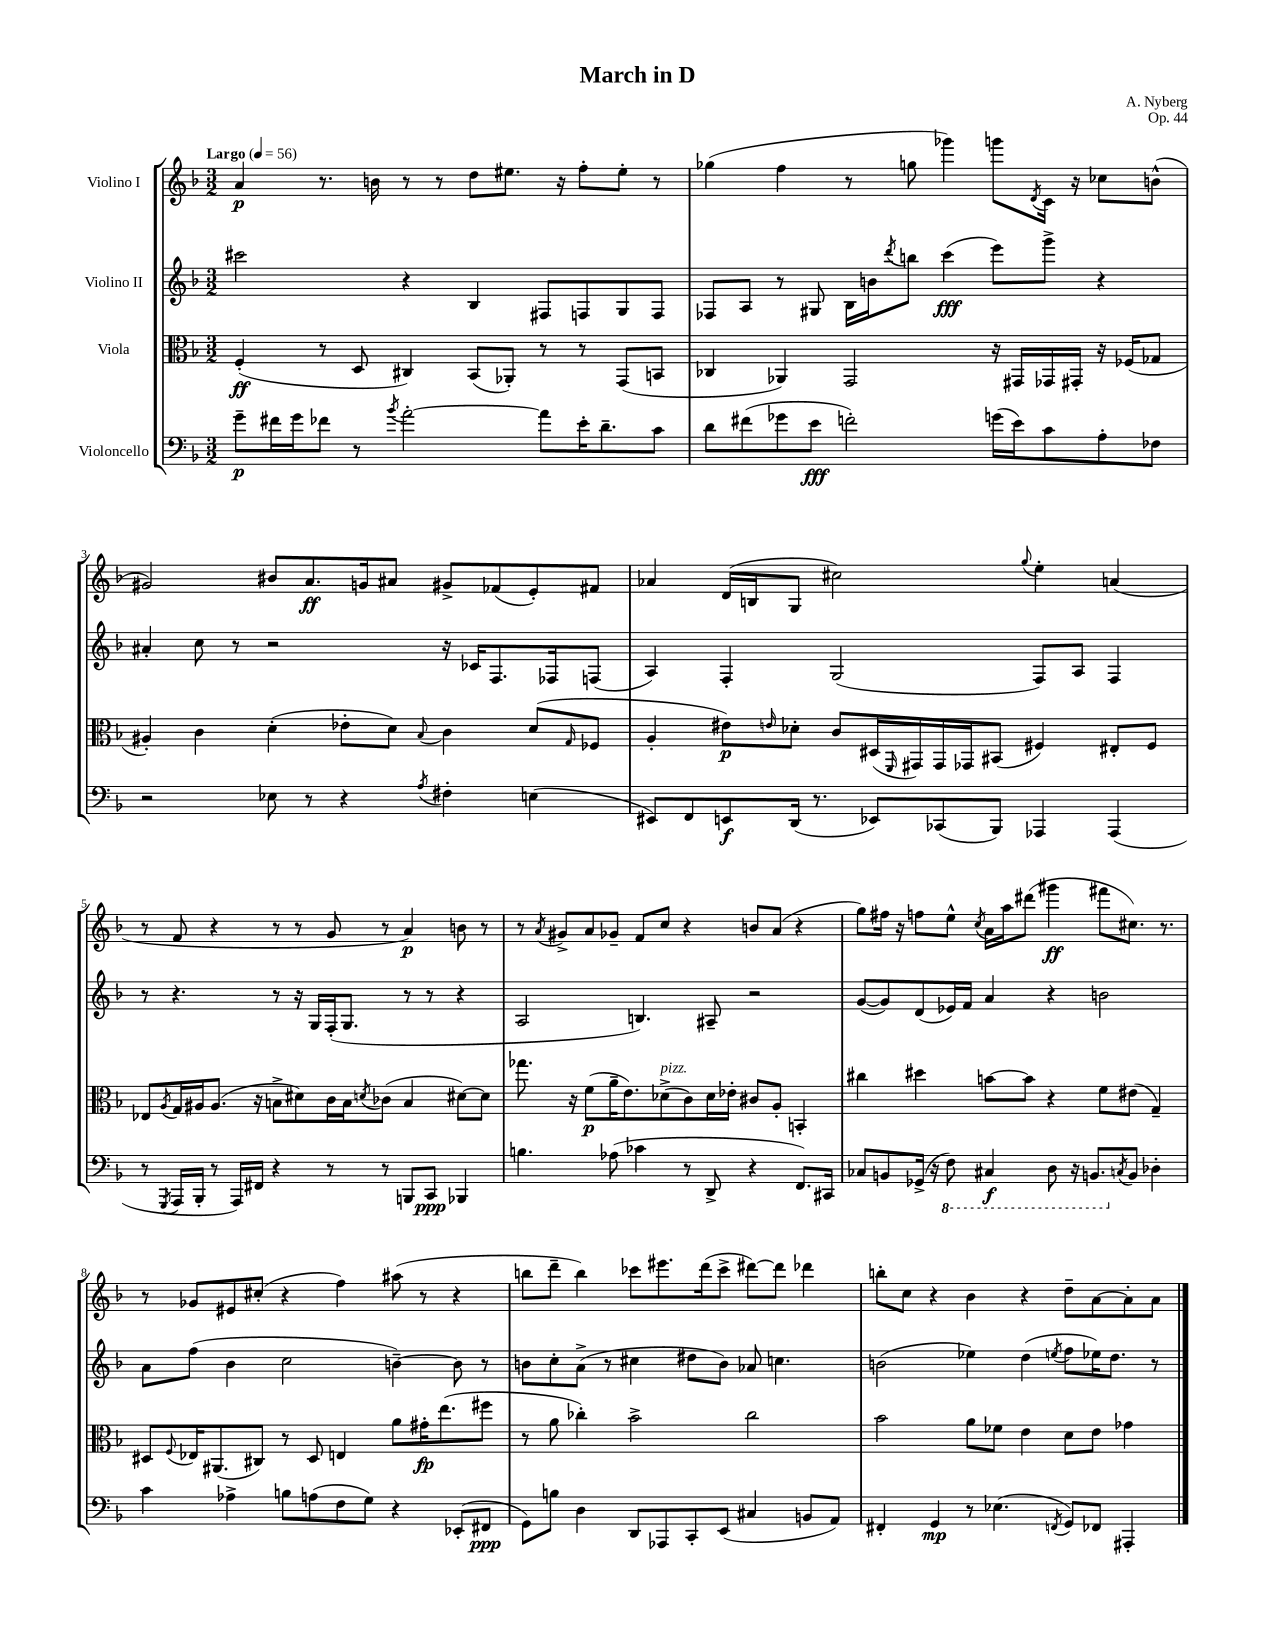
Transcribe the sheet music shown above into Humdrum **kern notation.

**kern	**kern	**kern	**kern
*staff4	*staff3	*staff2	*staff1
*clefF4	*clefC3	*clefG2	*clefG2
*k[b-]	*k[b-]	*k[b-]	*k[b-]
*M3/2	*M3/2	*M3/2	*M3/2
*MM56	*MM56	*MM56	*MM56
8g~\L	(4F'/	2ccc#\	4a/
16f#\L	.	.	.
16g\J	.	.	.
8f-\J	8r	.	8.r
8r	8D/	.	.
.	.	.	16b\
8qb-/	.	.	.
[2a'\	4C#/)	4r	8r
.	.	.	8r
.	(8BB-/L	4B-/	8dd\L
.	8AA-'/J)	.	8.ee#\J
8a\]L	8r	8F#/L	.
.	.	.	16r
16e'\K	8r	8F/	8ff'\L
8.d~\	.	.	.
.	(8GG/L	8G/	8ee#'\J
8c\J	8BB/J	8F/J	8r
=	=	=	=
8d\L	4C-/	8F-/L	(4gg-\
(8f#\	.	8A/J	.
8g-\	4AA-/)	8r	4ff\
8e\J	.	8G#/	.
2f'\)	2GG/	16B-\LL	8r
.	.	16b\J	.
.	.	8qddd/	.
.	.	8bb\J	8gg\
.	.	(4ccc\	4ggg-\)
(16g\LL	16r	8eee\L)	8ggg\L
16e\J)	16GG#/LL	.	.
.	.	.	8qd/
8c\	16GG-/	8ggg^\J	16c\Jk
.	16GG#'/JJ	.	16r
8A'\	16r	4r	8cc-\L
.	(16F-/LK	.	.
8F-\J	8G-/J	.	(8b^^\J
=	=	=	=
2r	4A#'/)	4a#'/	2g#/)
.	4c\	8cc\	.
.	.	8r	.
8E-\	(4d'\	2r	8b#/L
8r	.	.	8.a/
4r	8e-'\L	.	.
.	.	.	16g/k
.	8d\J)	.	8a#/J
8qA/	8qqB-/	.	.
4F#'\	4c\	16r	8g#^/L
.	.	16c-/LK	.
.	.	8.F/	(8f-/
(4E\	(8d/L	.	8e'/)
.	.	16F-/k	.
.	16qqG/	.	.
.	8F-/J	(8F/J	8f#/J
=	=	=	=
8EE#/L)	4A'/	4A/)	4a-/
8FF/	.	.	.
8EE/	8e#\L)	4F'/	(16d/LL
.	.	.	16B/J
.	16qqe/	.	.
(16DD/Jk	8d-'\J	.	8G/J
8.r	.	.	.
.	8c/L	(2G/	2cc#\)
8EE-/L)	(16D#/L	.	.
.	16qqFF/	.	.
.	16GG#/)	.	.
(8CC-/	16GG#/	.	.
.	16GG-/J	.	.
8BBB-/J)	(8BB#/J	.	.
.	.	.	8qqgg/
4AAA-/	4F#/)	8F/L)	4ee'\
.	.	8A/J	.
(4AAA-/	8E#'/L	4F/	(4a/
.	8F#/J	.	.
=	=	=	=
8r	8E-/L	8r	8r
8qGGG/	8qA/	.	.
16AAA/LL	16G/L	4.r	8f/
16BBB-'/JJ	16A#/J	.	.
8r	(8.A#/J	.	4r
16AAA/LL)	.	.	.
16FF#/JJ	16r	.	.
4r	8B^\L	8r	8r
.	8d#\)	16r	8r
.	.	16G/LL	.
8r	16c\L	(16F'/J	8g/
.	16B\J	8.G/J	.
.	8qd/	.	.
8r	(8c-\J	.	8r
8BBB/L	4B/	8r	4a/)
8CC/J	.	8r	.
4BBB-/	[8d#\L)	4r	8b\
.	8d#\]J	.	8r
=	=	=	=
4.B\	8.gg-\	2A/	8r
.	.	.	8qa/
.	.	.	8g#^/L
.	16r	.	.
.	(8f\L	.	8a/
(8A-\	16a~\K	.	8g-~/J
.	8.e\)	.	.
4c-\	.	4.B/)	8f/L
.	(8d-^\	.	8cc/J
8r	8c\)	.	4r
8DD^/	16d-\L	8A#~/	.
.	16e-'\JJ	.	.
4r	8c#/L	2r	8b/L
.	8A'/J	.	(8a/J
8.FF/L)	4BB'/	.	4r
16CC#/Jk	.	.	.
=	=	=	=
8C-/L	4cc#\	([8g/L	8gg\L)
8BB/	.	8g/])	16ff#\Jk
.	.	.	16r
(16GG-^/Jk	4dd#\	(8d/	8ff\L
16r	.	.	.
8FF\)	.	16e-/L)	8ee^^\J
.	.	16f/JJ	.
.	.	.	8qcc/
4CC#/	[8b\L	4a/	16a\LL
.	.	.	16aa\J
.	8b\]J	.	(8ddd#\J
8DD\	4r	4r	4ggg#\
16r	.	.	.
8.BBB/L	.	.	.
.	8f\L	2b\	8fff#\L
8qC/	.	.	.
8BB/J	(8e#\J	.	8.cc#\J)
4D-'\	4G~/)	.	.
.	.	.	8.r
=	=	=	=
4c\	8D#/L	8a\L	8r
.	8qqF/	.	.
.	16E-/K	(8ff\J	8g-/L
.	(8.AA#/	.	.
4A-^\	.	4b-\	8e#/
.	8C#/J)	.	(8cc#'/J
8B\L	8r	2cc\	4r
(8A\	8D#/	.	.
8F\	4E/	.	4ff\)
8G\J)	.	.	.
4r	8a\L	[4b~\)	(8aa#\
.	16g#'\K	.	8r
.	(8.ee\	.	.
(8EE-'/L	.	8b\]	4r
8FF#/J	8ff#\J	8r	.
=	=	=	=
8GG\L)	8r	8b\L	8bb\L
8B\J	8a\	8cc'\	8ddd~\J
4D\	4cc-'\)	(8a^\J	4bb\)
.	.	8r	.
8DD/L	2b-^\	4cc#\	8ccc-\L
8AAA-/	.	.	8.eee#\
8CC'/	.	8dd#\L	.
.	.	.	(16ddd\k
(8EE/J	.	8b\J)	8ccc-^\J
4C#/	2cc-\	8a-/	[8ddd#\L)
.	.	4.cc\	8ddd#\]J
8BB/L	.	.	4ddd-\
8AA/J)	.	.	.
=	=	=	=
4FF#'/	2b-\	(2b\	8bb'\L
.	.	.	8cc\J
4GG/	.	.	4r
8r	8a\L	4ee-\)	4b-\
(4.E-\	8f-\J	.	.
.	4e\	(4dd\	4r
8qFF/	.	8qee/	.
8GG/L)	8d\L	8ff\L	8dd~\L
8FF-/J	8e\J	16ee-\K)	[8a\
.	.	8.dd\J	.
4AAA#'/	4g-\	.	8a'\]
.	.	8r	8a\J
==	==	==	==
*-	*-	*-	*-
